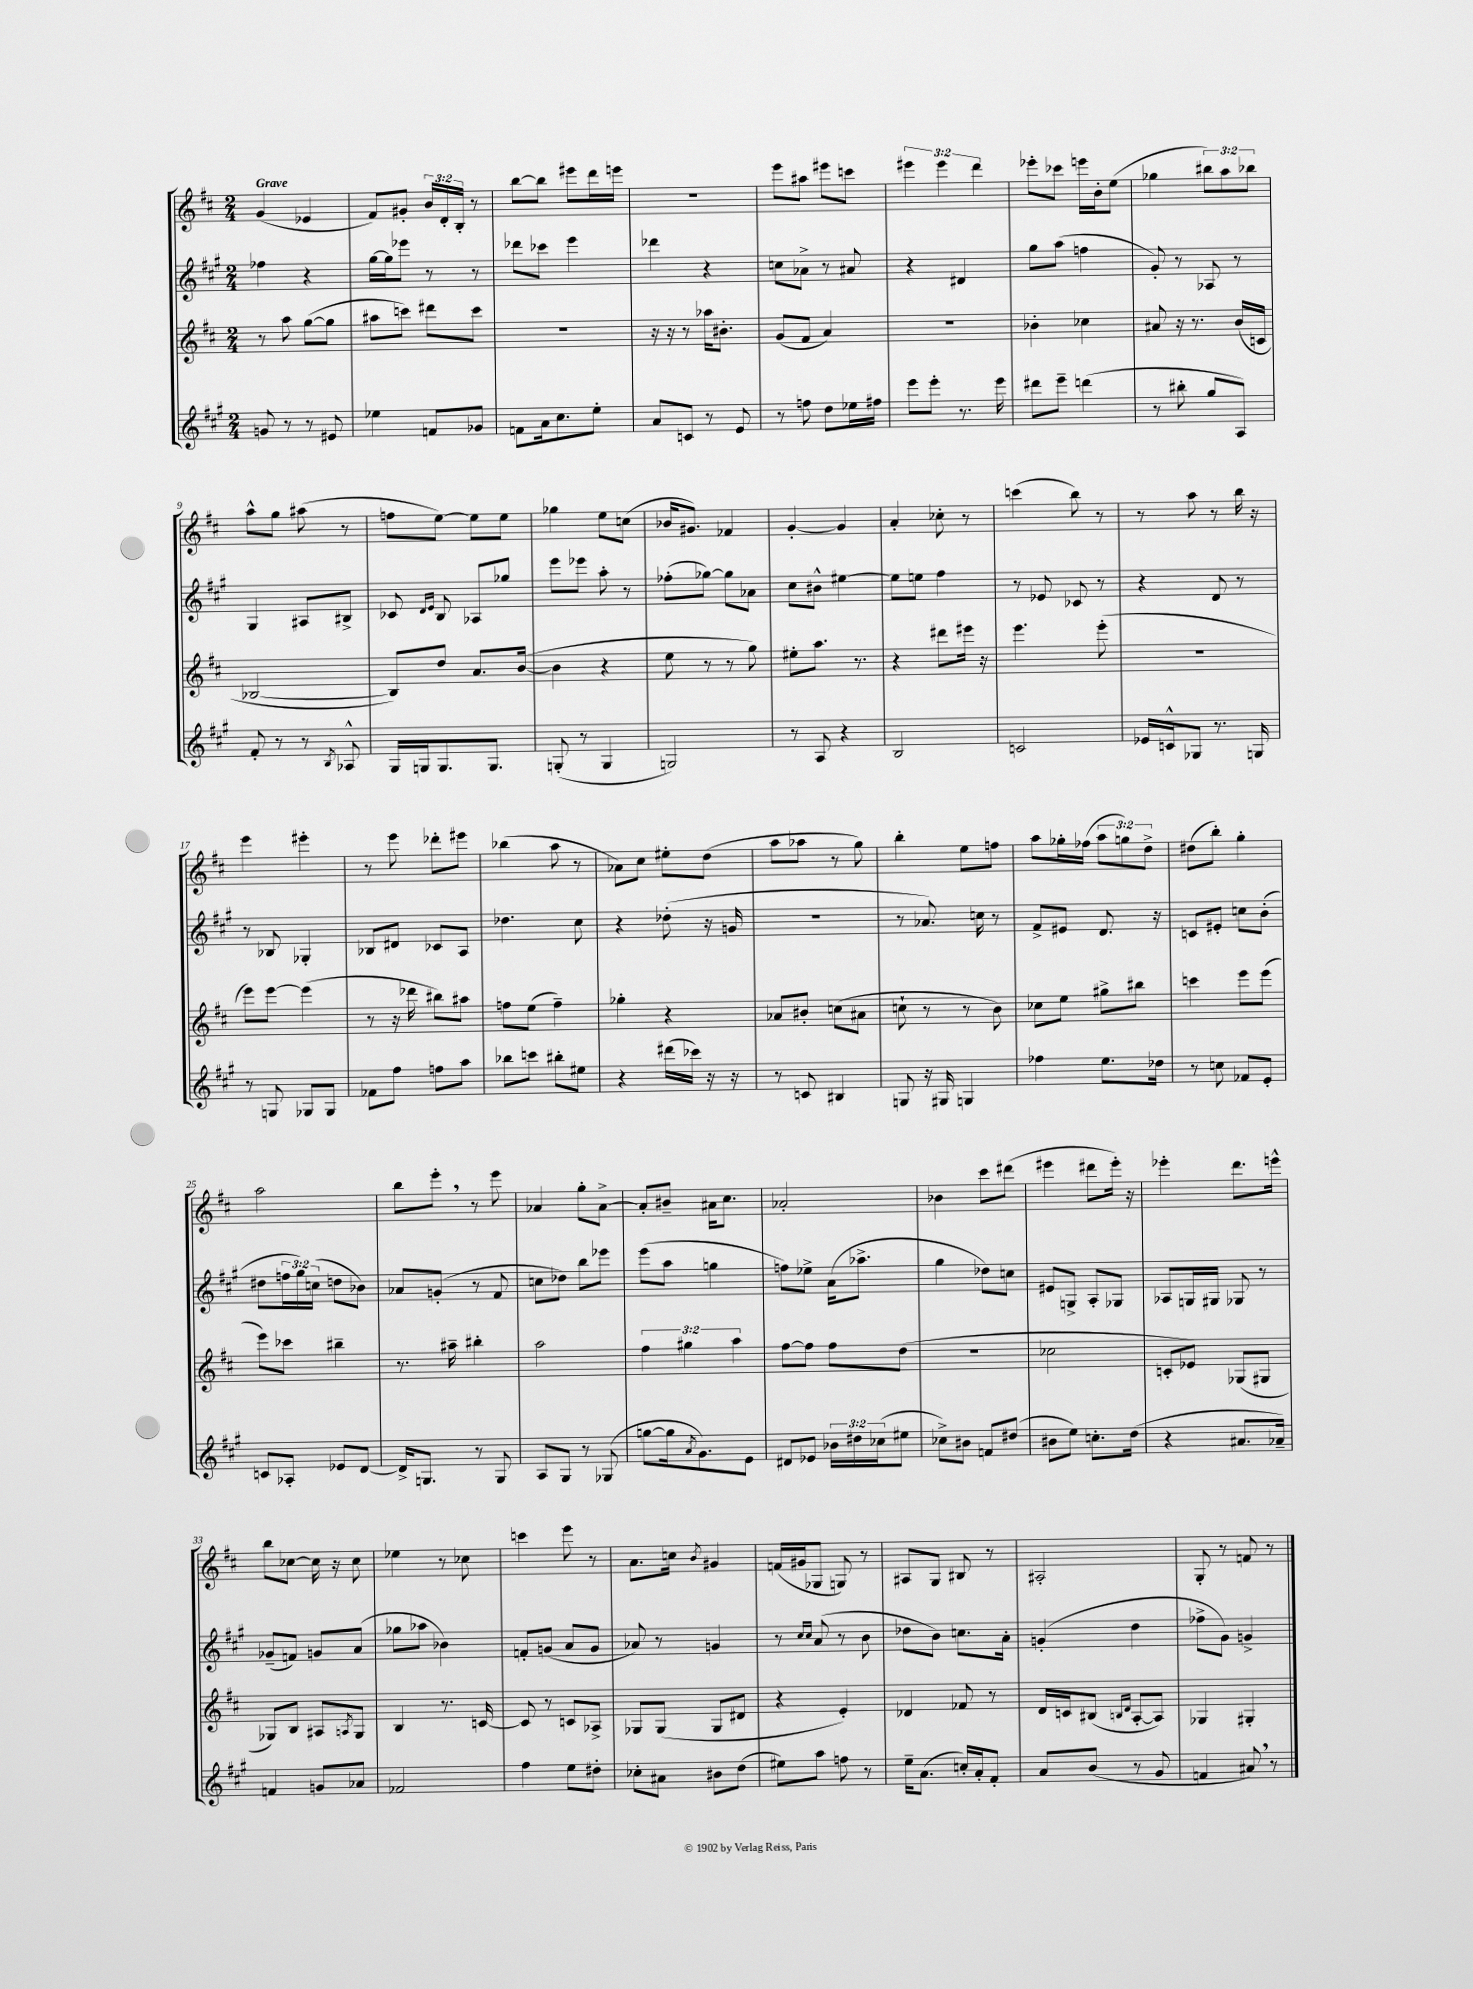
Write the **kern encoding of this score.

**kern	**kern	**kern	**kern
*staff4	*staff3	*staff2	*staff1
*clefG2	*clefG2	*clefG2	*clefG2
*k[f#c#g#]	*k[f#c#]	*k[f#c#g#]	*k[f#c#]
*M2/4	*M2/4	*M2/4	*M2/4
8g	8r	4ff-	(4g
8r	8aa	.	.
8r	([8gg	4r	4e-
8e#	8gg]	.	.
=	=	=	=
4ee-	8aa#	[16gg#	8f#)
.	.	16gg#]	.
.	8ccc)	8eee-	8g#'
8f	8ddd#	8r	24b
.	.	.	24d'
.	.	.	24B'
8g-	8ccc	8r	8r
=	=	=	=
8f	2r	8ddd-	[8bb
16a	.	8ccc-	8bb]
8.cc#	.	.	.
.	.	4eee	8eee#
8ee'	.	.	16ddd
.	.	.	16eee
=	=	=	=
8a	16r	4ddd-	2r
.	16r	.	.
8c	8r	.	.
8r	16aa-	4r	.
.	8.b#'	.	.
8e	.	.	.
=	=	=	=
8r	(8g	8cc	8eee
8ff	8f#	8a-^	8aa#
8dd	4a)	8r	8eee#
16ee-	.	8a#	8ccc
16ff#	.	.	.
=	=	=	=
8eee	2r	4r	6eee#
8eee'	.	.	.
.	.	.	6eee#
8.r	.	4d#	.
.	.	.	6ddd
16eee	.	.	.
=	=	=	=
8ddd#	4b-'	8gg#	8eee-'
8eee~	.	(8aa	8ccc-
(4ddd	4cc-	4ff	16eee
.	.	.	16b'
.	.	.	(8ee
=	=	=	=
8r	8a#	8g#')	4gg-
8bb#'	16r	8r	.
.	8.r	.	.
8gg#	.	8A-	12bb#)
.	.	.	12aa
8A)	(16b	8r	.
.	.	.	12bb-
.	16c	.	.
=	=	=	=
8f#'	[2B-	4G#	8aa^^
8r	.	.	8gg
8r	.	8A#	(8aa#
8qB	.	.	.
8A-^^	.	8B#^	8r
=	=	=	=
16G#	8B-])	8c-	8ff
16G	.	.	.
.	.	16qqd	.
.	.	16qqe	.
8.G	8dd	8B	[8ee)
.	8.a	8A-	8ee]
8.G	.	.	.
.	.	8gg-	8ee
.	([16b	.	.
=	=	=	=
(8G'	4b]	8eee	4gg-
8r	.	8eee-	.
4G	4r	8aa'	8ee
.	.	8r	(8cc
=	=	=	=
2G)	8ee	(8ff-'	16b-
.	.	.	8.g#)
.	8r	[8gg-)	.
.	8r	8gg-]	4f-
.	8gg)	8a-	.
=	=	=	=
8r	8ee#'	8cc#	[4g'
8A	8.aa	8b#^^	.
4r	.	[4ee#	4g]
.	8.r	.	.
=	=	=	=
2B	4r	8ee#]	4a'
.	.	8ee	.
.	8ddd#	4ff#	8cc-'
.	16eee#	.	8r
.	16r	.	.
=	=	=	=
2c	4.eee	8r	(4ccc
.	.	8e-	.
.	.	8c-	8bb)
.	(8eee'	8r	8r
=	=	=	=
16e-	2r	4r	8r
16c^^	.	.	.
8G-	.	.	8aa
8.r	.	8d	8r
.	.	8r	16bb
16G	.	.	16r
=	=	=	=
8r	8eee)	8r	4eee
8G	[8eee	8B-	.
8G-	(4eee]	4G-'	4eee#'
8G-	.	.	.
=	=	=	=
8f-	8r	8B-	8r
8ff#	16r	8d#	8eee
.	16ddd-	.	.
8ff	8bb#)	8c-	8ddd-'
8aa	8aa#	8A	8eee#
=	=	=	=
8bb-	8ff	4.dd-	(4bb-
8ccc	(8ee	.	.
8bb#'	4ff~)	.	8aa
8ee#	.	8cc#	8r
=	=	=	=
4r	4gg-'	4r	8a-)
.	.	.	8cc#
(16ddd#	4r	(8dd-'	8ee#'
16ccc-)	.	.	.
16r	.	16r	(8dd
16r	.	16g	.
=	=	=	=
8r	8a-	2r	8aa
8c	8b#'	.	8aa-
4B#	(8cc	.	8r
.	8a#	.	8gg)
=	=	=	=
8G	8cc`	8r	4bb'
16r	8r	8.a-)	.
16G#	.	.	.
4G	8r	.	8ee
.	.	16cc	.
.	8b)	8r	8ff
=	=	=	=
4ff-	8cc-	8f#^	8aa
.	8ee	8e#	16gg-'
.	.	.	(16ff-
8.ee	8gg#^	8.d	12aa
.	.	.	12gg)
.	8bb#	.	.
.	.	.	12dd^
16dd-	.	16r	.
=	=	=	=
8r	4ccc	8c	(8dd#
8cc	.	8e#'	8bb')
8f-	8eee	8cc	4gg'
8e'	(8eee	(8b'	.
=	=	=	=
8c	8eee)	8dd#	2aa
8A-'	8ccc-	24ff	.
.	.	24gg#)	.
.	.	(24cc	.
8e-	4bb#~	8dd	.
[8d	.	8b-)	.
=	=	=	=
16d^]	8.r	8a-	8bb
8.G	.	.	.
.	.	(8g'	8eee'
.	16aa#~	.	.
8r	4bb#'	8r	8r
8G	.	8f#	8eee
=	=	=	=
8A	2aa	8cc	4a-
8G#	.	8dd-)	.
8r	.	8bb	8gg'
(8G-	.	8eee-	[8a-^
=	=	=	=
[8gg	6ff#	(8eee	8a-']
16gg]	.	8aa	8b#~
.	6gg#	.	.
8qa	.	.	.
8.g#)	.	.	.
.	.	4gg	16a#
.	.	.	8.cc#
.	6aa	.	.
8e	.	.	.
=	=	=	=
8d#	[8ff#	8ff)	2a-'
8e-	8ff#]	8ee-^	.
24b-	8ff#	(16a	.
24dd#	.	.	.
.	.	8.aa-^	.
(24cc-	.	.	.
8ee#	(8dd	.	.
=	=	=	=
8cc-^)	2r	4gg#	4b-
8b#	.	.	.
8f	.	8dd-)	8ccc#
(8dd#	.	8cc	(8ddd#
=	=	=	=
8b#	2cc-	8e#	4eee#
8ee)	.	8G^	.
8.cc'	.	8A'	8ddd#
.	.	8G-	16eee#')
(16dd	.	.	16r
=	=	=	=
4r	8c'	8A-	4eee-'
.	8e-)	16G	.
.	.	16G#	.
8.a#	(8G-	8G-	8.ddd
.	8G#	8r	.
16a-~)	.	.	16eee^^
=	=	=	=
4f	8G-)	(8g-~	8bb
.	8B	8f)	[8cc-
8g	8A#	8g	16cc-]
.	.	.	16r
.	8qA	.	.
8a-	8G-	(8a	8cc-
=	=	=	=
2f-	4B	8gg-	4ee-
.	.	8aa-	.
.	8.r	4b-)	8r
.	.	.	8cc-
.	[16c	.	.
=	=	=	=
4ff#	8c]	8f'	4ccc
.	8r	(8g	.
8ee	8c	8a	8eee
8dd#'	8A-^	8g	8r
=	=	=	=
8cc-'	8G-	8a-)	8.a
8a#	(8G-	8r	.
.	.	.	16cc
.	.	.	8qb
8b#	8G-	4g	4g#
(8dd	8d#	.	.
=	=	=	=
8ee#)	4r	8r	(16f
.	.	.	16g#
.	.	16qqcc#	.
.	.	16qqcc#	.
8aa	.	(8a	8G-
8ff	4e')	8r	8G)
8r	.	8b	8r
=	=	=	=
16ee~	4d-	8dd-	8A#
(8.a	.	.	.
.	.	8b)	8G
16cc')	8f-	8.cc	8B#
16a'	.	.	.
8f#'	8r	.	8r
.	.	16a'	.
=	=	=	=
8a	16d	(4g'	2A#'
.	16c	.	.
(8b	(8B#	.	.
.	16qqB	.	.
.	16qqd	.	.
8r	[8A'	4dd	.
8g#	8A])	.	.
=	=	=	=
4f	4G-	8ff-^	8G'
.	.	8g#)	8r
8a#)	4G#'	4g^	8f
8r	.	.	8r
==	==	==	==
*-	*-	*-	*-
